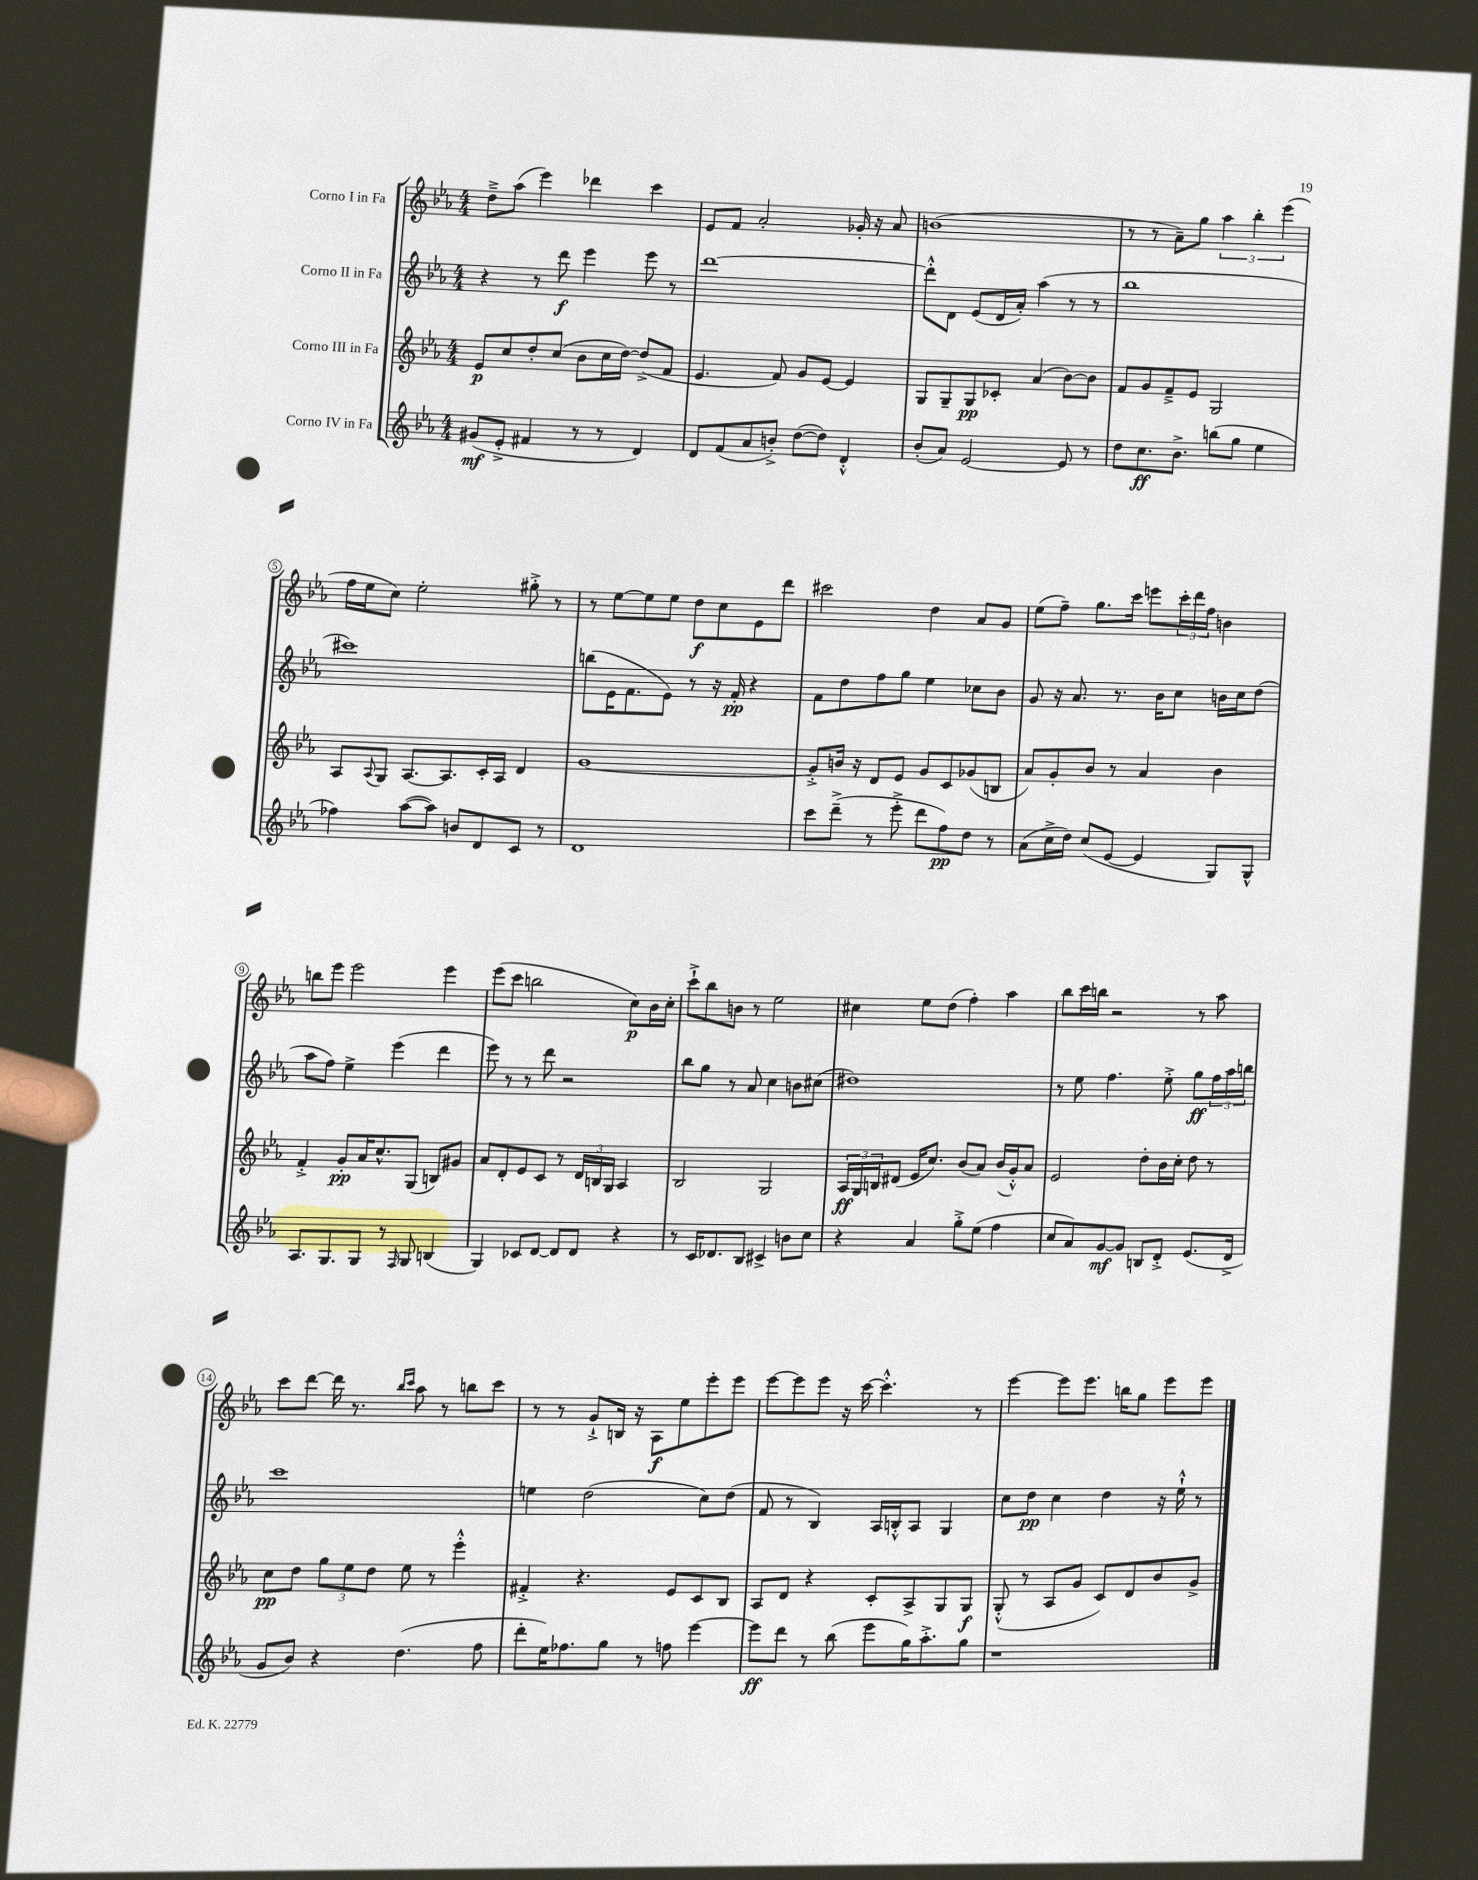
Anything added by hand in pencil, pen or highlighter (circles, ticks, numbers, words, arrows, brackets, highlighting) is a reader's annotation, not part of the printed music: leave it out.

**kern	**kern	**kern	**kern
*staff4	*staff3	*staff2	*staff1
*clefG2	*clefG2	*clefG2	*clefG2
*k[b-e-a-]	*k[b-e-a-]	*k[b-e-a-]	*k[b-e-a-]
*M4/4	*M4/4	*M4/4	*M4/4
(8g#	8e-	4r	8dd~^
8e-'^	8cc	.	(8aa-
4f#	8dd'	8r	4eee-)
.	(8cc	8ddd	.
8r	8b-	4eee-	4ddd-
8r	16cc	.	.
.	[16dd)	.	.
4d)	(8dd^]	8eee-	4ccc
.	8f	8r	.
=	=	=	=
8d	4.e-	[1ddd	8e-
(8f	.	.	8f
8a-	.	.	2a-'
8b'^)	8f)	.	.
([8dd	8g	.	.
8dd])	[8e-	.	.
4d'^^	4e-]	.	16g-'
.	.	.	16r
.	.	.	8a-
=	=	=	=
(8b-'	8G	8ddd'^^]	(1b
8a-)	8G~	8d	.
[2e-	8G	(8e-	.
.	8c-'	16d	.
.	.	16a-')	.
.	(4a-	(4aa-	.
8e-]	[8b-)	8r	.
8r	8b-]	8r	.
=	=	=	=
8dd	8f	1bb-	8r
8.cc	8g	.	8r
.	8f~^	.	8a-~)
8.b-^	.	.	.
.	8e-	.	8gg
(8bb	2G	.	6aa-
8gg	.	.	.
.	.	.	6bb-'
4ee-	.	.	.
.	.	.	(6eee-
=	=	=	=
4ff-)	8A-	1ccc#)	16ff
.	.	.	16ee-
.	8qqA-	.	.
.	8G	.	8cc)
([8aa-	[8.A-	.	2ee-'
8aa-])	.	.	.
.	8.A-]	.	.
8b	.	.	.
8d	16c'	.	.
.	16A-	.	.
8c	4d	.	8gg#'^
8r	.	.	8r
=	=	=	=
1d	[1g	(8bb	8r
.	.	16e-	[8ee-
.	.	8.f	.
.	.	.	8ee-]
.	.	8e-)	8ee-
.	.	8r	8dd
.	.	16r	8cc
.	.	16f'	.
.	.	4r	8e-
.	.	.	8ddd
=	=	=	=
8ccc	8g'^]	8f	2ccc#
(8ddd~^	16b	8dd	.
.	16r	.	.
8r	8d	8ff	.
8eee-'^	8e-	8gg	.
8ddd	8g	4ee-	4dd
8ff)	8c	.	.
8dd	(8g-	8cc-	8a-
8r	8B	8b-	8g
=	=	=	=
(8a-	8a-)	8g	(8ee-
16cc^	8g'	16r	8ff~)
16dd)	.	8.a-	.
(8cc	8b-	.	8.gg
[8e-	8r	8.r	.
.	.	.	16ccc
4e-]	4a-	.	8eee
.	.	16b-	.
.	.	8cc	24ccc'
.	.	.	24ddd
.	.	.	24ff
8G)	4b-	16b	4b
.	.	16cc	.
8G^^	.	(8dd	.
=	=	=	=
8.A-	4f'^	8aa-	8bb
.	.	8ff)	8eee-
8.G	.	.	.
.	8g'	4ee-^	2eee-
8G	16a-	.	.
.	8.cc^^	.	.
8r	.	(4eee-	.
16qqF	.	.	.
8G	(8G	.	.
(4B	8B)	4ddd	4eee-
.	8g#	.	.
=	=	=	=
4G)	8a-	8eee-)	(8eee-
.	8d'	8r	8ccc
8c-	8e-	8r	2bb
[8d	8c	8ddd	.
8d]	8r	2r	.
8d	24d	.	.
.	24B	.	.
.	24G	.	.
4r	4A-	.	8cc)
.	.	.	16b-
.	.	.	16cc'
=	=	=	=
8r	2B-	8bb-	8ccc`^
16c	.	8gg	8bb-
8.d-	.	.	.
.	.	8r	8b
8B-	.	8a-	8r
4c#^	2G	4cc	2ee-
8b	.	8b	.
8cc	.	(8cc#	.
=	=	=	=
4r	24A-	1dd#)	4cc#
.	24G	.	.
.	24B	.	.
.	(8d#	.	.
4a-	16e-	.	8ee-
.	8.cc)	.	.
.	.	.	(8dd
8gg'^	(8b-	.	4ff')
(8ee-	8a-)	.	.
4ff	(16b-	.	4aa-
.	16g'^^)	.	.
.	8a-	.	.
=	=	=	=
8cc	2e-	8r	8bb-
8a-)	.	8ee-	16ccc
.	.	.	16bb
[8g	.	4.ff	2r
8g]	.	.	.
8B	8dd'	.	.
8d'^	16b-	8ee-'^	.
.	16cc'	.	.
(8.e-	8dd	8gg	8r
.	8r	24ff	8aa-
.	.	24aa-	.
16d^	.	.	.
.	.	24bb	.
=	=	=	=
8g	8cc	1ccc	8ccc
8b-)	8dd	.	[8ddd
4r	12gg	.	16ddd]
.	.	.	8.r
.	12ee-	.	.
.	12dd	.	.
.	.	.	16qqbb-
.	.	.	16qqccc
(4.dd	8ee-	.	8aa-
.	8r	.	8r
.	4eee-'^^	.	8bb
8ff	.	.	8ccc
=	=	=	=
8ddd'	4f#'^	4ee	8r
16ee-)	.	.	8r
8.ff-	.	.	.
.	4.r	(2dd	8g`^
8gg	.	.	16B
.	.	.	16r
8r	.	.	8A-
8ff	8e-	.	8ee-
[4eee-	8c	8cc)	8eee-'
.	8B-	(8dd	8eee-
=	=	=	=
8eee-]	8A-	8f	[8eee-
8ddd	8d	8r	8eee-]
8r	4r	4B-)	8eee-
(8bb-	.	.	16r
.	.	.	[16ccc
8eee-	8c'	16A-	4.ccc'^^]
.	.	16B'^^	.
16gg)	8A-^	8A-	.
8.aa-'^	.	.	.
.	8G	4G	.
8gg	8G	.	8r
=	=	=	=
1r	(8G'^^	8cc	[4eee-
.	8r	8dd	.
.	8A-	4cc	8eee-]
.	8g	.	8.eee-
.	8c)	4dd	.
.	.	.	16bb
.	8d	.	8gg
.	8b-	16r	8eee-
.	.	16ee-`^^	.
.	8g^	8r	8eee-
==	==	==	==
*-	*-	*-	*-
